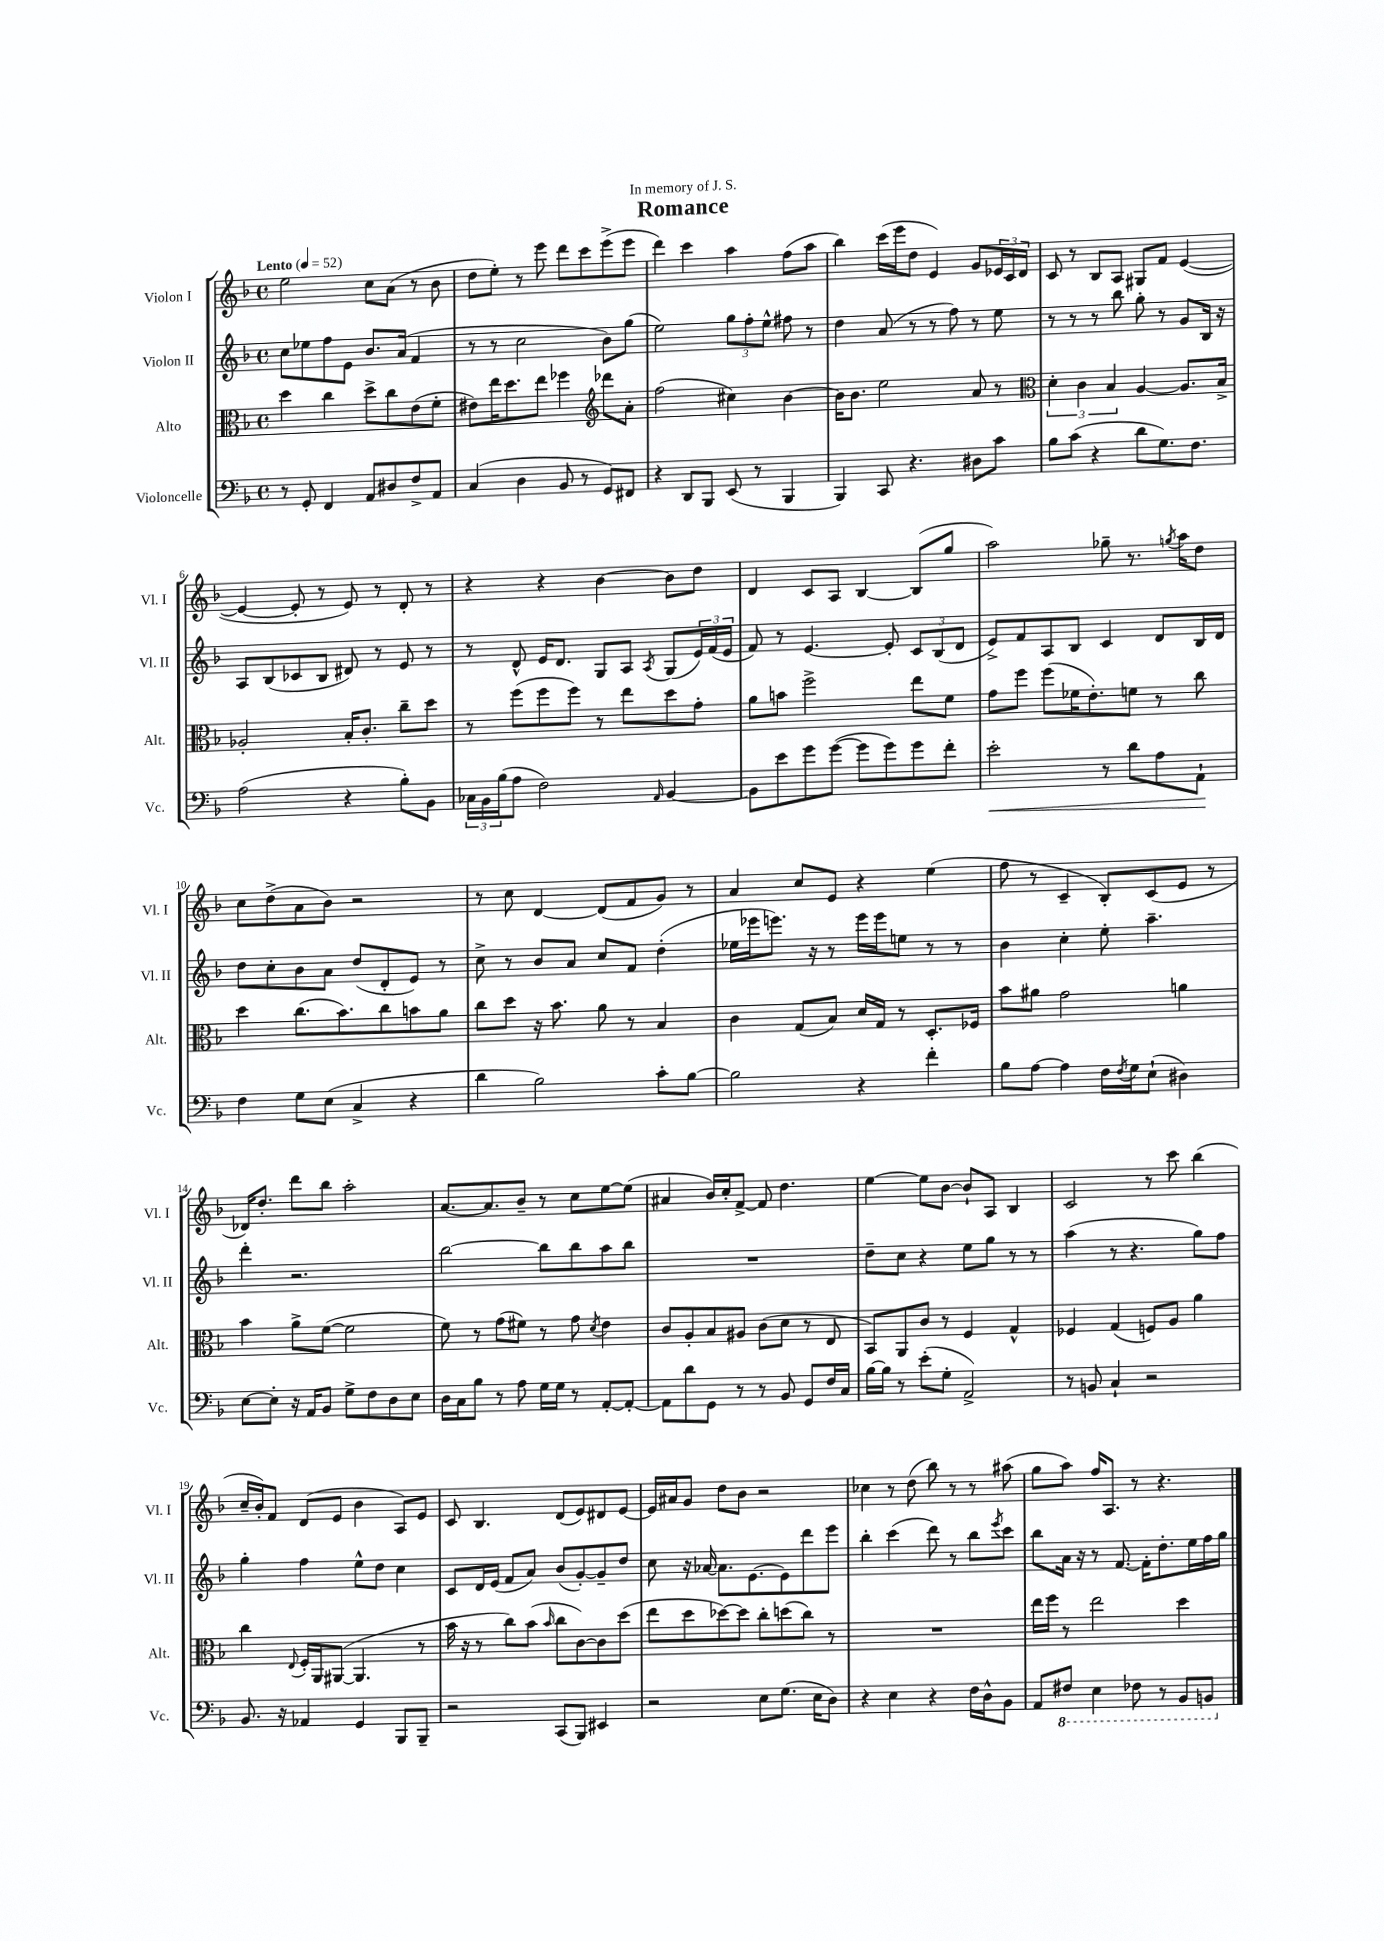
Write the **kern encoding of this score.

**kern	**kern	**kern	**kern
*staff4	*staff3	*staff2	*staff1
*clefF4	*clefC3	*clefG2	*clefG2
*k[b-]	*k[b-]	*k[b-]	*k[b-]
*M4/4	*M4/4	*M4/4	*M4/4
*met(c)	*met(c)	*met(c)	*met(c)
*MM52	*MM52	*MM52	*MM52
8r	4dd	8cc	2ee
8GG'	.	8ee-	.
4FF	4cc	8ff	.
.	.	8e	.
8AA	8dd^	8.b-	8cc
8D#	8cc	.	(8a
.	.	(16a	.
8F^	(8e	4f	8r
8AA	8f'	.	8b-
=	=	=	=
(4C	8e#)	8r	8dd
.	16ee	8r	8ee')
.	8.dd	.	.
4D	.	2cc	8r
.	8ee	.	8eee
8BB-	4ff-	.	8ddd
8r	.	.	8ccc
*	*clefG2	*	*
8GG)	8ddd-	8b-)	(8eee^
8FF#	8a'	(8gg	8eee
=	=	=	=
4r	(2ff	2ee)	4ddd)
8DD	.	.	4ccc
8BBB-	.	.	.
(8EE	4cc#)	12gg	4aa
.	.	12ff'	.
8r	.	.	.
.	.	12ee^^	.
4BBB-	[4b-	8ff#	(8ff
.	.	8r	8aa
=	=	=	=
4BBB-)	16b-]	4dd	4bb-)
.	8.b-	.	.
8CC	2ee	(8a	(16ccc
.	.	.	16eee
4.r	.	8r	8dd
.	.	8r	4e)
.	.	8ff)	.
8D#	8a	8r	8g
8c	8r	8ee	24e-
.	.	.	24c
.	.	.	24d
=	=	=	=
*	*clefC3	*	*
8B-	6d'	8r	8c
(8c	.	8r	8r
.	6c	.	.
4r	.	8r	8B-
.	6B-	.	.
.	.	8bb-	8A
8d	[4A	8gg'	8G#
8.G)	.	8r	8f
.	8.A]	8g	([4e
8.F	.	.	.
.	.	16B-	.
.	16B-^	16r	.
=	=	=	=
(2A	2A-'	8A	4e_
.	.	(8B-	.
.	.	8c-	8e']
.	.	8B-	8r
4r	16B-'	8d#)	8e)
.	8.c'	.	.
.	.	8r	8r
8B-')	8cc~	8e	8d'
8BB-	8dd	8r	8r
=	=	=	=
24C-	8r	8r	4r
24BB-	.	.	.
(24B-	.	.	.
8A	(8ff	8d^^	.
2F)	8ff	16e	4r
.	.	8.d	.
.	8ff)	.	.
.	8r	8G	[4b-
.	8ee	8A	.
16qqAA	.	8qA	.
[4BB-	8dd	(8G	8b-]
.	8g'	24e)	8dd
.	.	(24f	.
.	.	24e	.
=	=	=	=
8BB-]	8a	8f)	4d
8e	8b	8r	.
8g	2ff^	[4.e	8c
([8g	.	.	8A
8g]	.	.	[4B-
8g)	.	8e']	.
8g	8ee	12c	(8B-]
.	.	(12B-	.
8f'	8f	.	8gg
.	.	12d	.
=	=	=	=
2e'	8g	8e^)	2aa)
.	8ff	8f	.
.	(8ff	8A	.
.	16f-	8B-	.
.	8.e')	.	.
8r	.	4c	8gg-~
8d	8f	.	8.r
8A	8r	8d	.
.	.	.	8qgg
.	.	.	16aa
8AA`	8cc	16B-	8dd
.	.	16d	.
=	=	=	=
4F	4dd	8dd	8cc
.	.	8cc'	(8dd^
8G	(8.cc	8b-	8a
(8E	.	8a	8b-)
.	8.b-)	.	.
4C^	.	(8dd	2r
.	8cc	8d'	.
4r	8b	8e)	.
.	8a	8r	.
=	=	=	=
4d	8cc	8cc^	8r
.	8dd	8r	8cc
2B-)	16r	8b-	[4d
.	8.b-	.	.
.	.	8a	.
.	8a	8cc	(8d]
.	8r	8f	8f
8c'	4B-	(4dd'	8g)
[8B-	.	.	8r
=	=	=	=
2B-]	4c	16ee-	4a
.	.	16eee-	.
.	.	8.eee)	.
.	(8G	.	8cc
.	.	16r	.
.	8B-)	8r	8e
4r	16d	16eee	4r
.	16G	16eee	.
.	8r	8ee	.
4f'	8.D'	8r	(4ee
.	.	8r	.
.	16F-	.	.
=	=	=	=
8B-	8b-	4b-	8ff
[8A	8a#	.	8r
4A]	2g	4cc'	4c~
16F	.	8ee'	8B-')
8qF	.	.	.
16G	.	.	.
(8E`	.	4.aa~	(8c
4D#)	4a	.	8e
.	.	.	8r
=	=	=	=
[8E	4b-	4ddd'	16d-)
.	.	.	8.dd'
8E']	.	.	.
16r	8a^	2.r	8ddd
16AA	.	.	.
8BB-	([8f	.	8bb-
8G^	2f]	.	2aa'
8F	.	.	.
8D	.	.	.
8E	.	.	.
=	=	=	=
16D	8f)	[2bb-	[8.a
16C	.	.	.
8B-	8r	.	.
.	.	.	8.a]
8r	(8g	.	.
8A	8f#)	.	8b-~
16G	8r	8bb-]	8r
16G	.	.	.
8r	8g	8bb-	8cc
.	8qd	.	.
[8AA'	4e	8aa	[8ee
8AA'_	.	8bb-	(8ee]
=	=	=	=
8AA]	8c	1r	4a#
8d	8A'	.	.
8GG	8B-	.	16b-)
.	.	.	16cc'
8r	8A#	.	[8f^
8r	(8c	.	8f]
8BB-	8d	.	4.dd
8GG	8r	.	.
16F	8E	.	.
16C	.	.	.
=	=	=	=
[16B-	8BB-)	8dd~	[4ee
16B-]	.	.	.
8r	8AA	8cc	.
(8e'	8c	4r	8ee]
8G'	8r	.	[8b-
2AA^)	4F	8ee	8b-`]
.	.	8gg	8A
.	4G^^	8r	4B-
.	.	8r	.
=	=	=	=
8r	4F-	(4aa	2c
8BB	.	.	.
4C`	(4G	8r	.
.	.	4.r	.
2r	8F)	.	8r
.	8A	.	8ccc
.	4a	8gg)	(4bb-
.	.	8ff	.
=	=	=	=
8.BB-	4cc	4gg'	16cc~
.	.	.	16b-')
.	.	.	8f
16r	.	.	.
.	8qqE	.	.
4AA-	16F'	4ff	(8d
.	16AA	.	.
.	([8AA#	.	8e
4GG	4.AA#]	8ee^^	4b-
.	.	8dd	.
8BBB-	.	4cc	8A)
8BBB-~	8r	.	8e
=	=	=	=
2r	16b-	8c	8c
.	16r	.	.
.	8r	16d	4.B-
.	.	(16e	.
.	8cc)	8f	.
.	(8b-	8a)	.
.	16qqb-	.	.
(8CC	8cc	(8b-	(8d
8BBB-)	[8c)	[8g')	8e)
4EE#	8c]	8g~]	8d#
.	(8dd	8dd	[8e
=	=	=	=
2r	8ee	8cc	16e]
.	.	.	16a#
.	8dd	16r	8g
.	.	[16a-	.
.	[8dd-)	8.a-]	8dd
.	8dd-]	.	8b-
.	.	[8.e	.
8E	8cc'	.	2r
(8.G	(8dd	8e]	.
.	8cc)	8ddd	.
16E	.	.	.
8D)	8r	8eee	.
=	=	=	=
4r	1r	4bb-'	4cc-
4E	.	(4ccc	8r
.	.	.	(8dd
4r	.	8ddd)	8bb-)
.	.	8r	8r
16F	.	8bb-	8r
16D^^	.	.	.
.	.	8qeee	.
8BB-	.	8ccc	(8aa#
=	=	=	=
8AA	16ee	8bb-	8gg
.	16ff	.	.
8FF#	8r	16a	8aa)
.	.	16r	.
4EE	2ee	8r	16ff
.	.	.	8.A
.	.	[8.f	.
8FF-	.	.	8r
.	.	16f']	.
8r	.	8.dd'	4.r
8BBB-	4dd	.	.
.	.	16ee	.
8BBB	.	16ff	.
.	.	16gg	.
==	==	==	==
*-	*-	*-	*-
